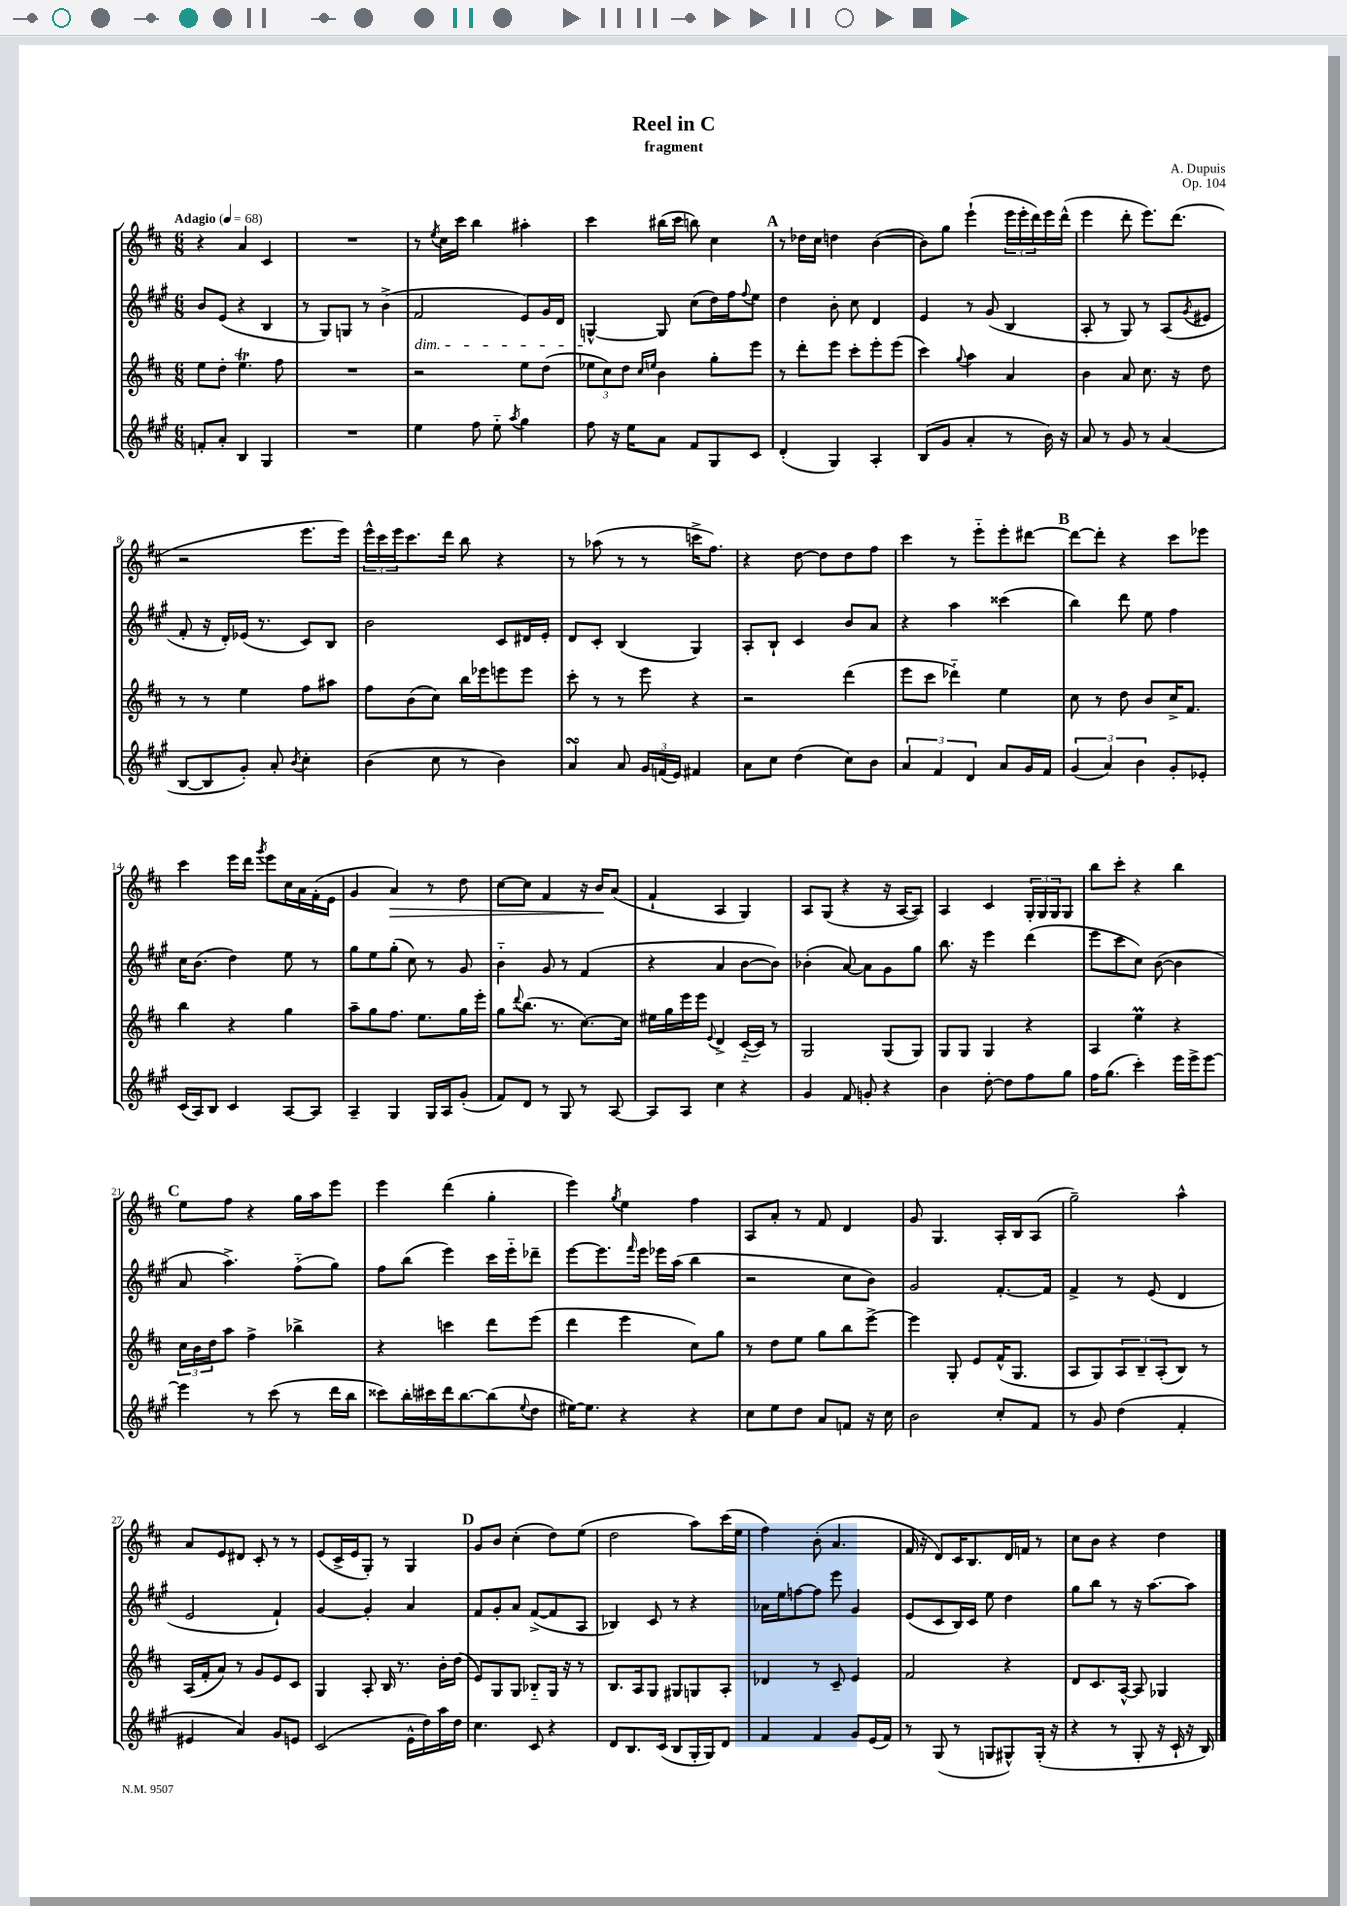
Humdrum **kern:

**kern	**kern	**kern	**kern	**dynam
*part4	*part3	*part2	*part1	*part1
*staff4	*staff3	*staff2	*staff1	*staff1
*clefG2	*clefG2	*clefG2	*clefG2	*
*k[f#c#g#]	*k[f#c#]	*k[f#c#g#]	*k[f#c#]	*
*M6/8	*M6/8	*M6/8	*M6/8	*
*MM68	*MM68	*MM68	*MM68	*
=1	=1	=1	=1	=1
!	!	!	!LO:TX:a:B:t=Adagio	!
8fn'/L	8ee\L	8b/L	4r	.
8a'/J	8dd'\J	(8e/J	.	.
4B/	4.eeT\	4r	4a/	.
4G#/	.	4B/	4c#/	.
.	8ff#\	.	.	.
=2	=2	=2	=2	=2
2.r	2.r	8r	2.r	.
.	.	8G#/L)	.	.
.	.	8Gn/J	.	.
.	.	8r	.	.
.	.	(4b^\	.	.
=3	=3	=3	=3	=3
!	!	!LO:TX:b:i:t=dim.	!	!
4ee\	2r	2f#/	8r	.
.	.	.	8qee/	.
.	.	.	16cc#\LL	.
.	.	.	16ccc#\JJ	.
8ff#\	.	.	4bb\	.
8ee\	.	.	.	.
8qaa/	.	.	.	.
4gg#\	8ee\L	8e/L)	4aa#X'\	.
.	(8dd\J	16g#/L	.	.
.	.	16d/JJ	.	.
=4	=4	=4	=4	=4
8ff#\	12ee-X\L	[4Gn^^/	4ccc#\	.
.	12cc#\)	.	.	.
16r	.	.	.	.
.	12dd\J	.	.	.
16ee\KL	.	.	.	.
.	16qqcc#/LL	.	.	.
.	16qqeen/JJ	.	.	.
8a\J	4b\	8G/]	(16bb#X\LL	.
.	.	.	16ccc#\JJ	.
8f#/L	.	(8cc#\L	8bbn\)	.
8G#/	8gg'\L	16dd\L)	4cc#\	.
.	.	16ff#\J	.	.
.	.	8qqff#/	.	.
8c#/J	8eee\J	8ee\J	.	.
!!LO:REH:place=s1:t=A
=5	=5	=5	=5	=5
(4d'/	8r	4dd\	8r	.
.	8ddd'\L	.	16dd-X\LL	.
.	.	.	16cc#\JJ	.
4G#/)	8eee\J	8b'\	4ddn\	.
.	8ccc#'\L	8cc#\	.	.
4A'/	8eee'\	4d/	([4b\	.
.	(8eee\J	.	.	.
=6	=6	=6	=6	=6
(8B/L	4ccc#\)	4e/	8b\L])	.
8g#/J	.	.	8gg\J	.
.	8qqgg/	.	.	.
4a'/	4aa\	8r	(4eee`\	.
.	.	(8g#/	.	.
8r	4a/	4B/	24eee\LL	.
.	.	.	24eee'\	.
.	.	.	24ddd\)	.
16b\)	.	.	16eee\	.
16r	.	.	(16ddd^^\JJ	.
=7	=7	=7	=7	=7
8a/	4b\	8A'/	4eee\	.
8r	.	8r	.	.
8g#/	8a/	8G#/)	8ddd'\	.
8r	8.cc#\	8r	8.eee\L)	.
(4a/	.	(8A/L	.	.
.	16r	.	(8.ddd\J	.
.	.	8qg#/	.	.
.	8dd\	8e#X/J	.	.
!!LO:LB:g=z
=8	=8	=8	=8	=8
[8B/L	8r	8f#'/	2r	.
8B/]	8r	16r	.	.
.	.	16d'/LL)	.	.
8g#'/J)	4ee\	(16e-X/JJ	.	.
.	.	8.r	.	.
8a'/	.	.	.	.
8qb/	.	.	.	.
4cc#'\	8ff#\L	8c#/L)	8.eee\L	.
.	8aa#X\J	8B/J	.	.
.	.	.	16eee\Jk)	.
=9	=9	=9	=9	=9
(4b\	8ff#\L	2b\	24eee^^\LL	.
.	.	.	24ccc#\	.
.	.	.	24eee\J	.
.	(8b\	.	8.ccc#\	.
8cc#\	8cc#\J)	.	.	.
.	.	.	16ddd\Jk	.
8r	16bb\LL	.	8bb\	.
.	16eee-X\J	.	.	.
4b\)	8eeen\	8c#/L	4r	.
.	8eee\J	16d#X/L	.	.
.	.	16e'/JJ	.	.
=10	=10	=10	=10	=10
4asSSs/	8ccc#'\	8d/L	8r	.
.	8r	8c#'/J	(8aa-X\	.
8a/	8r	(4B/	8r	.
24g#/LL	8eee\	.	8r	.
(24fn/	.	.	.	.
24e/JJ)	.	.	.	.
4f#X/	4r	4G#/)	16cccn^\KL	.
.	.	.	8.ff#\J)	.
=11	=11	=11	=11	=11
8a\L	2r	8A'/L	4r	.
8cc#\J	.	8B`/J	.	.
(4dd\	.	4c#/	[8dd\	.
.	.	.	8dd\L]	.
8cc#\L)	(4ddd\	8b/L	8dd\	.
8b\J	.	8a/J	8ff#\J	.
=12	=12	=12	=12	=12
6a/	8eee\L	4r	4ccc#\	.
.	8ccc#\J	.	.	.
6f#/	.	.	.	.
.	4ddd-X\)	4aa\	8r	.
6d/	.	.	.	.
.	.	.	8eee\L	.
8a/L	4ee\	(4ccc##X\	8eee'\	.
16g#/L	.	.	[8ddd#X\J	.
16f#/JJ	.	.	.	.
!!LO:REH:place=s1:t=B
=13	=13	=13	=13	=13
(6g#/	8cc#\	4bb\)	8ddd#\L_	.
.	8r	.	8ddd#'\J]	.
6a/)	.	.	.	.
.	8dd\	8ddd\	4r	.
6b\	.	.	.	.
.	8b/L	8ee\	.	.
8g#'/L	16cc#^/K	4ff#\	8ccc#\L	.
.	8.f#/J	.	.	.
8e-X'/J	.	.	8eee-X\J	.
!!LO:LB:g=z
=14	=14	=14	=14	=14
(16c#/LL	4bb\	16cc#\KL	4ccc#\	.
16A/J)	.	(8.b\J	.	.
8B/J	.	.	.	.
4c#/	4r	4dd\)	16eee\LL	.
.	.	.	16ddd\JJ	.
.	.	.	8qggg/	.
.	.	.	8eee\L	.
[8A/L	4gg\	8ee\	16cc#\L	.
.	.	.	16a\	.
8A/J]	.	8r	(16f#'\	.
.	.	.	16e\JJ	.
=15	=15	=15	=15	=15
4A~/	8aa~\L	8gg#\L	4g/	.
.	8gg\	8ee\	.	.
!	!	!	!	!LO:HP:b
4G#/	8.ff#\J	(8gg#'\J	4a/)	>
.	.	8cc#\)	.	.
.	8.ee\L	.	.	.
16G#/LL	.	8r	8r	.
16A/J	.	.	.	.
(8g#'/J	16gg\L	8g#/	8dd\	.
.	16eee'\JJ	.	.	.
=16	=16	=16	=16	=16
8f#/L)	8gg\L	4b\	[8cc#\L	.
.	8qqddd/	.	.	.
8d/J	(8.bb\J	.	8cc#\J]	.
8r	.	8g#/	4f#/	.
.	8.r	.	.	.
8G#/	.	8r	.	.
8r	[8.cc#\L)	(4f#/	16r	.
.	.	.	16b/KL	.
[8A/	.	.	(8a/J	]
.	16cc#\Jk]	.	.	.
=17	=17	=17	=17	=17
8A/L]	16ee#X\LL	4r	4f#`/	.
.	16gg\	.	.	.
8A/J	16eee\	.	.	.
.	16eee\JJ	.	.	.
.	8qqe/	.	.	.
4cc#\	4d^/	4a/	4A/	.
4r	([16c#/LL	[8b\L	4G/)	.
.	16c#/JJ])	.	.	.
.	8r	8b\J])	.	.
=18	=18	=18	=18	=18
4g#/	2G/	(4b-X'\	8A/L	.
.	.	.	(8G/J	.
8f#/	.	[8a/)	4r	.
8gn'/	.	8a\L]	.	.
4r	(8G/L	8g#\	16r	.
.	.	.	[16A/KL	.
.	8G/J)	8gg#\J	8A/J])	.
=19	=19	=19	=19	=19
4b\	8G/L	8.bb\	4A/	.
.	8G/J	.	.	.
.	.	16r	.	.
[8dd'\	4G/	4eee\	4c#/	.
8dd\L]	.	.	.	.
8ff#\	4r	(4ddd\	24G'/LL	.
.	.	.	24G/	.
.	.	.	24G/J	.
8gg#\J	.	.	8G/J	.
=20	=20	=20	=20	=20
16ff#\KL	4A/	8eee\L	8bb\L	.
(8.gg#\J	.	.	.	.
.	.	8ccc#\	8ccc#'\J	.
4ccc#'\)	4eeM\	8cc#\J)	4r	.
.	.	([8b\	.	.
16eee\LL	4r	4b\]	4bb\	.
16eee^\J	.	.	.	.
[8eee\J	.	.	.	.
!!LO:LB:g=z
!!LO:REH:place=s1:t=C
=21	=21	=21	=21	=21
4eee\]	24cc#\LL	8a/	8ee\L	.
.	24b\	.	.	.
.	24dd\J	.	.	.
.	8aa\J	4.aa^\)	8ff#\J	.
8r	4ff#^\	.	4r	.
(8ccc#\	.	.	.	.
8r	4bb-X^\	(8ff#\L	16gg\LL	.
.	.	.	16aa\J	.
16ddd\LL	.	8gg#\J)	8eee\J	.
16bb\JJ	.	.	.	.
=22	=22	=22	=22	=22
8ccc##X\L)	4r	8ff#\L	4eee\	.
16bb'\L	.	(8bb\J	.	.
16ccc#X\	.	.	.	.
16ddd\J	4cccn\	4eee\)	(4ddd\	.
[8.bb\	.	.	.	.
(8bb\]	8ddd\L	16ccc#\LL	4gg'\	.
.	.	16eee\J	.	.
8qqee/	.	.	.	.
8dd\J	(8eee\J	8ddd-X~\J	.	.
=23	=23	=23	=23	=23
[16ee#X\KL)	4ddd\	[8eee\L	4eee\)	.
8.ee#\J]	.	.	.	.
.	.	8.eee\]	.	.
.	.	.	8qgg/	.
4r	4eee\	.	4ee\	.
.	.	16qqfff#/	.	.
.	.	16eee\Jk	.	.
.	.	16eee-X\LL	.	.
.	.	(16aa\JJ	.	.
4r	8cc#\L)	4bb\	4ff#\	.
.	8gg\J	.	.	.
=24	=24	=24	=24	=24
8cc#\L	8r	2r	8A/L	.
8ee\	8dd\L	.	8a'/J	.
8dd\J	8ee\J	.	8r	.
8a/L	8gg\L	.	8f#/	.
8fn/J	8bb\	8cc#\L	4d/	.
16r	[8eee^\J	8b\J)	.	.
16cc#\	.	.	.	.
=25	=25	=25	=25	=25
2b\	4eee\]	2g#/	8g/	.
.	.	.	4.G/	.
.	8G'/	.	.	.
.	8e/L	.	.	.
8cc#'/L	(16f#^^/K	[8.f#'/L	16A'/LL	.
.	8.G/J	.	16B/J	.
8f#/J	.	.	(8A/J	.
.	.	16f#/Jk]	.	.
=26	=26	=26	=26	=26
8r	8A/L	4f#^/	2gg~\)	.
8g#/	8G/)	.	.	.
(4dd\	12A/	8r	.	.
.	12B~/	.	.	.
.	.	(8e/	.	.
.	(12A'/	.	.	.
4f#'/	8B/J)	4d/	4aa^^\	.
.	8r	.	.	.
!!LO:LB:g=z
=27	=27	=27	=27	=27
4e#X/	(16A/LL	2e/	8a/L	.
.	16f#'/J	.	.	.
.	8a/J)	.	8e/	.
4a/)	8r	.	8d#X/J	.
.	8g/L	.	8c#'/	.
8g#/L	8e/	4f#`/)	8r	.
8en/J	8c#/J	.	8r	.
=28	=28	=28	=28	=28
(2c#/	4G/	[4g#/	(8e/L	.
.	.	.	16c#^/L	.
.	.	.	16e/J	.
.	8A'/	4g#'/]	8G'/J)	.
.	16B/	.	8r	.
.	8.r	.	.	.
16e^^\LL	.	4a/	4G/	.
16dd\)	.	.	.	.
16aa\	16b'\LL	.	.	.
16dd\JJ	(16dd\JJ	.	.	.
!!LO:REH:place=s1:t=D
=29	=29	=29	=29	=29
4.cc#\	8e/L)	8f#/L	8g/L	.
.	8G/	8g#'/	8b/J	.
.	8G/J	8a/J	(4cc#'\	.
8c#/	8B-X/L	([8f#^/L	.	.
4r	16G/Jk	8f#/]	8dd\L)	.
.	16r	.	.	.
.	8r	8A/J	(8ee\J	.
=30	=30	=30	=30	=30
8d/L	8.B/L	4B-X/)	2dd\	.
8.B/	.	.	.	.
.	16A/k	.	.	.
.	8G/J	8c#/	.	.
(16c#/Jk	.	.	.	.
8B/L	8G#X/L	8r	.	.
16G#'/L	8Gn/	4r	8aa\L)	.
16G#/J)	.	.	.	.
8d/J	8A'/J	.	(16ccc#\L	.
.	.	.	16ee\JJ	.
=31	=31	=31	=31	=31
4f#/	4d-X/	16a-X\LL	4ff#\)	.
.	.	16ee\J	.	.
.	.	[8ffn\	.	.
4f#/	8r	8ff\J]	(8b'\	.
.	8c#~/	8eee\	4.a/	.
8g#/L	4e/	4g#/	.	.
(16e/L	.	.	.	.
16f#/JJ)	.	.	.	.
=32	=32	=32	=32	=32
8r	2f#/	(8e/L	16f#/	.
.	.	.	16r	.
(8G#/	.	8c#/	8d/L)	.
8r	.	16B/L)	16c#/K	.
.	.	16c#/JJ	8.B/	.
8Gn/L	.	8ee\	.	.
8G#X^^/)	4r	4dd\	16d/L	.
.	.	.	16fn/JJ	.
(16G#'/Jk	.	.	8r	.
16r	.	.	.	.
=33	=33	=33	=33	=33
4r	8d/L	8gg#\L	8cc#\L	.
.	8.c#/	8bb\J	8b\J	.
8r	.	8r	4r	.
.	[16A^^/Jk	.	.	.
8G#'/	8A/]	16r	.	.
.	.	[8.aa\L	.	.
16r	4G-X/	.	4dd\	.
16c#`/	.	.	.	.
16r	.	8aa\J]	.	.
16B/)	.	.	.	.
==	==	==	==	==
*-	*-	*-	*-	*-
